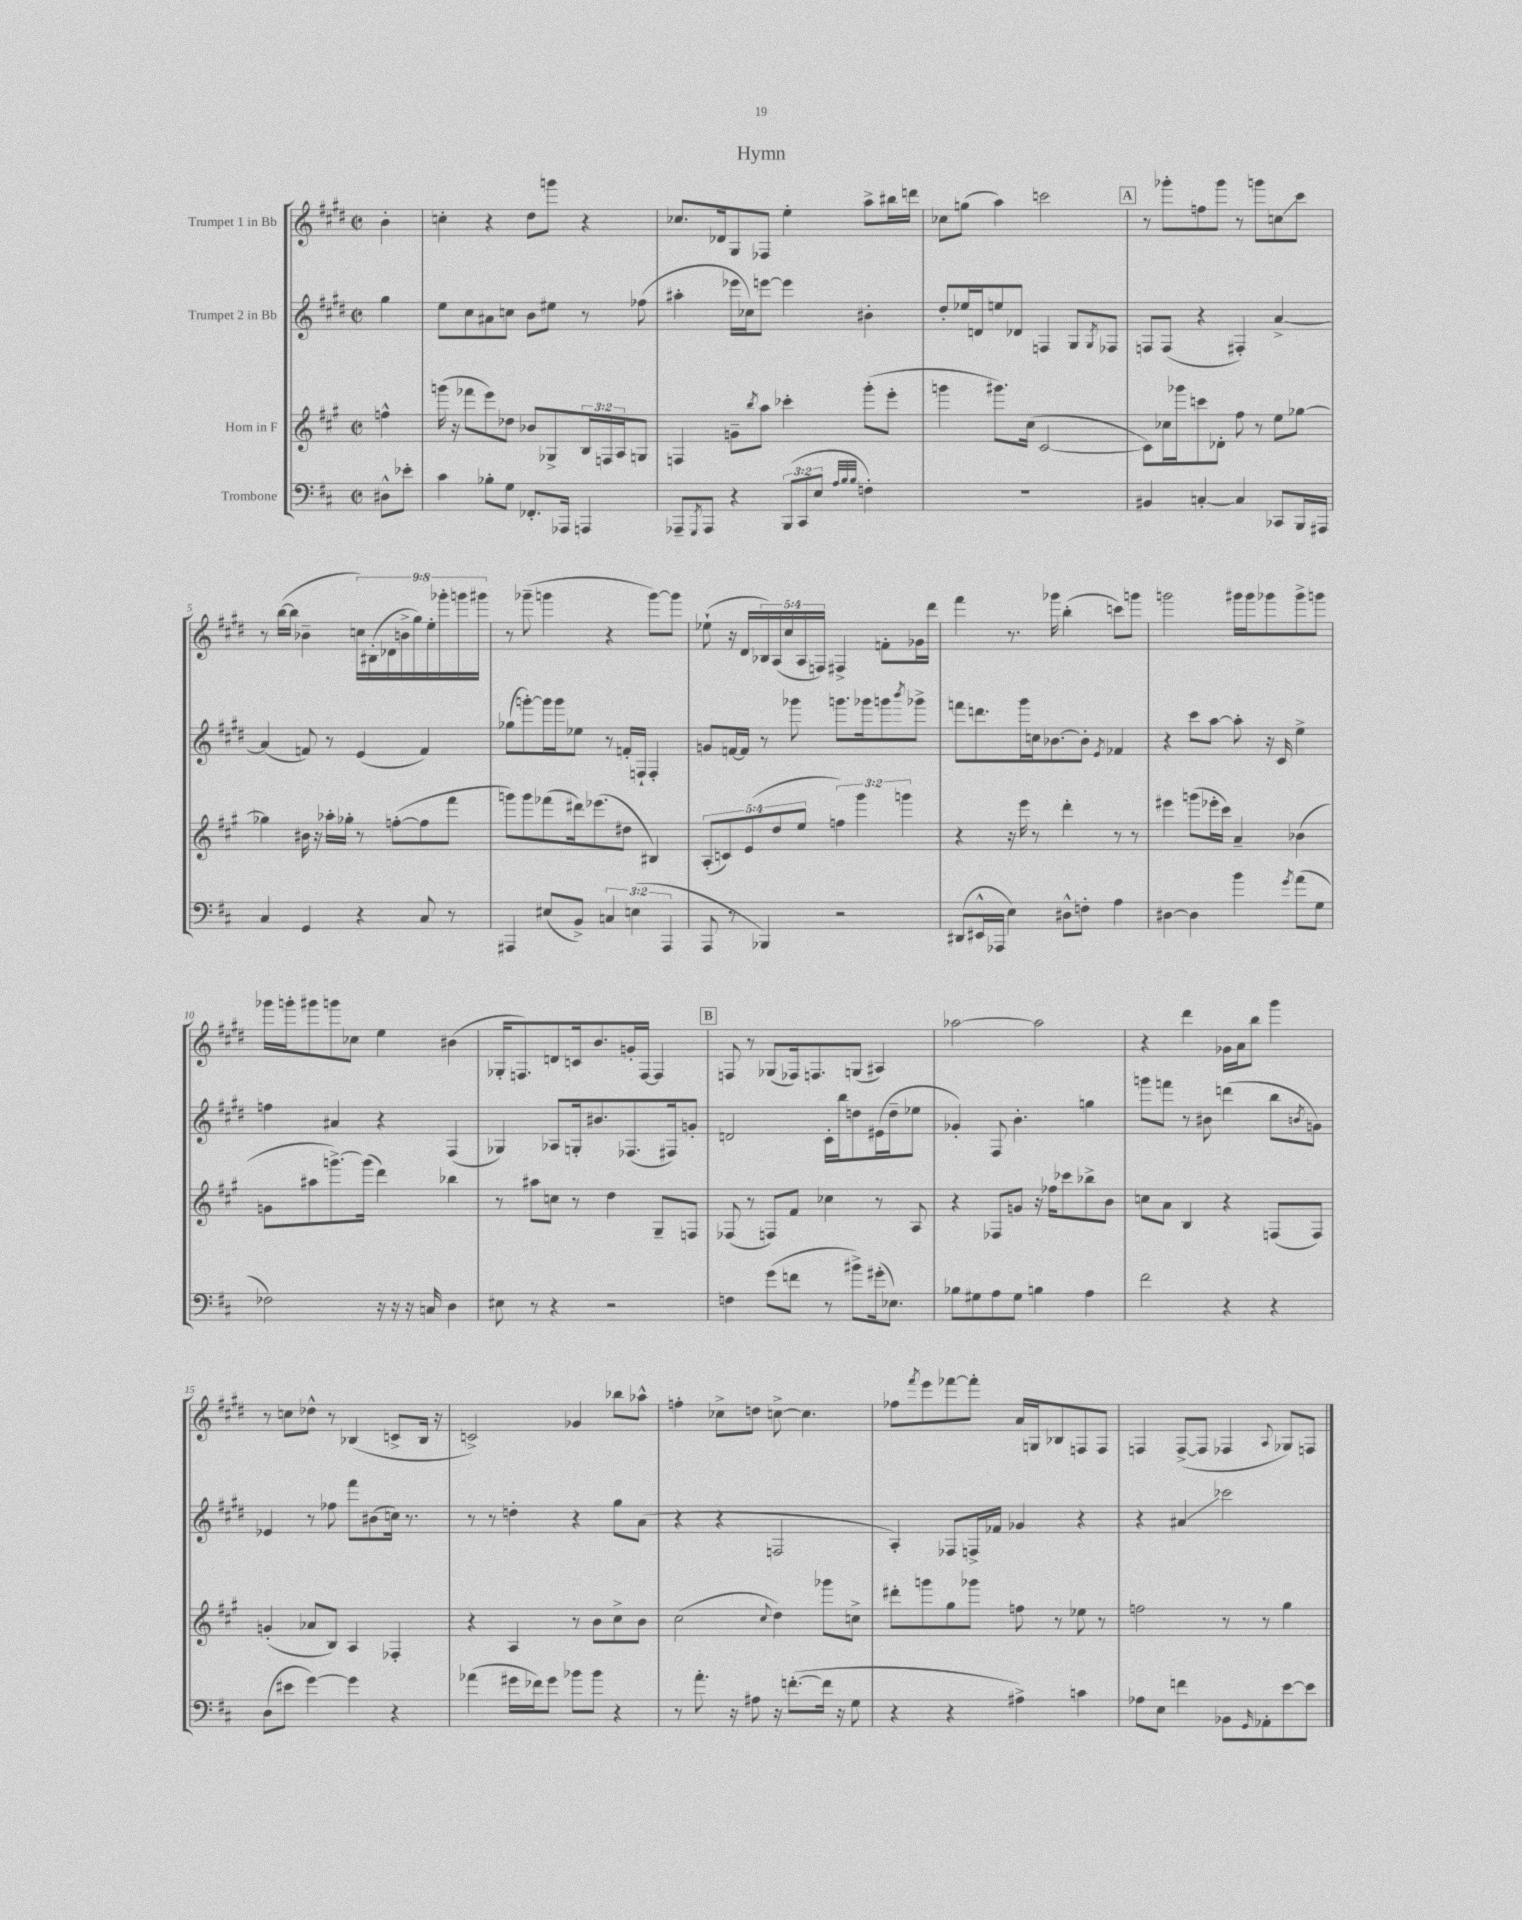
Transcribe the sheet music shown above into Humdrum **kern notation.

**kern	**kern	**kern	**kern
*staff4	*staff3	*staff2	*staff1
*clefF4	*clefG2	*clefG2	*clefG2
*k[f#c#]	*k[f#c#g#]	*k[f#c#g#d#]	*k[f#c#g#d#]
*M2/2	*M2/2	*M2/2	*M2/2
*met(c|)	*met(c|)	*met(c|)	*met(c|)
8D#^^	4ff^^	4gg#	4b'
8e-'	.	.	.
=	=	=	=
4c#	(16ggg	8ee	4cc'
.	16r	.	.
.	8fff-	8cc#	.
8B-'	8eee)	8a#	4r
8G	8dd-	8cc	.
8.FF-'	8b-	8b	8dd#
.	8G-^	8ee#	8ggg
16AAA-	.	.	.
4AAA	24B	8r	4r
.	24F	.	.
.	24A	.	.
.	8G	(8ff-	.
=	=	=	=
8AAA-~	4F	4aa#'	8.cc-
8qGGG	.	.	.
8AAA-	.	.	.
.	.	.	16d-
4r	8g~	16eee-	8G#
.	.	16cc-)	.
.	8qbb	.	.
.	8aa	[8eee	8F-
(12BBB	4ccc-'	4eee]	4ee'
12CC#	.	.	.
12E	.	.	.
32qqA	.	.	.
32qqB	.	.	.
32qqB	.	.	.
4F')	(8ggg#'	4b#'	8aa^
.	8eee'	.	16bb#
.	.	.	16ddd
=	=	=	=
1r	4ggg	8dd#'	8cc-
.	.	16ee-	(8gg
.	.	16d	.
.	8.ggg#)	8ee	4aa)
.	.	8d-	.
.	(16cc#	.	.
.	[2c#	4F	2ccc
.	.	8G#	.
.	.	8qG#	.
.	.	8F-	.
=	=	=	=
4BB#	8c#])	8F	8r
.	16cc-	(8F	8ggg-'
.	16ggg-	.	.
[4C'	8ccc	4r	8ff
.	8d-'	.	8ggg-
4C]	8ff#	4F#')	8r
.	8r	.	8ggg
8CC-	8ee	[4a^	8cc
16BBB	[8gg-	.	8ccc#
16AAA#	.	.	.
=	=	=	=
4C#	4gg-]	(4a]	8r
.	.	.	([16bb
.	.	.	16bb]
4GG	16b#	8f)	4b-~
.	16r	.	.
.	16aa-'	8r	.
.	16gg-'	.	.
4r	8r	(4e	18cc)
.	.	.	(18B#'
.	.	.	18d-
.	([8ff'	.	.
.	.	.	18b^
.	.	.	18gg#)
8C#	8ff]	4f)	.
.	.	.	18ee'
.	.	.	18ggg-'
8r	8fff#	.	.
.	.	.	18ggg
.	.	.	18ggg#
=	=	=	=
4AAA#	8ggg)	(8gg-	8r
.	8ggg	[8ggg')	(8ggg-~
(8E#	(8fff-	16ggg]	4ggg
.	.	16ggg	.
8BB^)	16ddd#)	8ee-	.
.	(8.eee-	.	.
6C	.	8r	4r
.	8dd#	16f'	.
(6E	.	.	.
.	.	16F`	.
.	4B#)	4F'	[8ggg)
6AAA#	.	.	.
.	.	.	8ggg]
=	=	=	=
8AAA	(10A'	8g	(8ee-`
.	10c)	.	.
8r	.	[16f	16r
.	.	16f]	16d#
.	(10e	.	.
4BBB-)	.	8r	20B-)
.	10dd	.	(20A
.	.	.	20cc#
.	.	8ggg-	.
.	10ee	.	20A
.	.	.	20F)
2r	6ff)	8.ggg	4F#^
.	6ggg#	.	.
.	.	16ggg-	.
.	.	8ggg	8f'
.	6ggg	.	.
.	.	8qbbb	.
.	.	8ggg-^	16g-
.	.	.	16ddd#
=	=	=	=
(8DD#	4r	8fff	4fff#
16EE#^^	.	8.ddd	.
16AAA-	.	.	.
4E)	16r	.	8.r
.	16eee	16ggg#	.
.	8r	16cc	.
.	.	[8.b-	16ggg-
8D#^^	4ddd'	.	(4bb'
8F'	.	8b-']	.
.	.	8qe	.
4A	8r	4f-	8ccc)
.	8r	.	8ggg
=	=	=	=
[4D#	4eee#	4r	2ggg
4D#]	(8ggg	8ccc#	.
.	16eee-'	[8aa	.
.	16ccc#)	.	.
4b	4a~	8aa']	16ggg#
.	.	.	16ggg#
.	.	16r	8ggg-
.	.	16c#	.
8qg	.	.	.
(8a	(4b-	4ee^	8ggg-^
8G	.	.	8ggg
=	=	=	=
2F-)	8g	4ff	16ggg-
.	.	.	16ggg'
.	8aa#	.	8ggg#
.	[8.ggg^)	4a#	8ggg
.	.	.	8cc-
.	(16ggg]	.	.
16r	4ddd)	4r	4ee
16r	.	.	.
16r	.	.	.
16C	.	.	.
4D	4bb-	(4F#	(4b#
=	=	=	=
8E#	8r	4G-)	16G-'
.	.	.	8.F)
8r	8aa#	.	.
4r	8cc	8A-	8d
.	8r	16G'	16c
.	.	8.b#	8.b
2r	4dd	.	.
.	.	(8.F-	16g'
.	.	.	[16F
.	8G#~	.	4F]
.	.	16F#)	.
.	8F	8g'	.
=	=	=	=
4F	(8F-	2d	8F
.	8r	.	8r
(8g	8F)	.	(8G-
8f	8f#	.	16F-)
.	.	.	8.F
8r	4cc-	16c#'	.
.	.	16bb	.
8b#^)	.	8dd	(8G
(16g#'	8r	(16e#	4A#)
8.E-)	.	16dd~	.
.	8A	8ee-	.
=	=	=	=
8B-	4r	4g-')	[2aa-
8G#	.	.	.
8A	8F-	8F#	.
8G#	8g	4.b'	.
4B	16r	.	2aa-]
.	16ff-	.	.
.	8ccc-	.	.
4A	8bb-^	4gg	.
.	8b	.	.
=	=	=	=
2f#	8cc	8ggg	4r
.	8a	8fff	.
.	4B	8r	4ddd#
.	.	8b#	.
4r	4r	(4ddd	16g-
.	.	.	16a
.	.	.	8bb
4r	(8F	8bb	4ggg#
.	.	8qb	.
.	8F)	8g)	.
=	=	=	=
(8D	(4g'	4e-	8r
8e#	.	.	8cc
[4g)	8a-	8r	8dd-^^
.	8B)	8ff-	8r
4g]	4A	8fff#	(4B-
.	.	(8b#	.
4r	4F-'	16cc)	8c^
.	.	8.r	.
.	.	.	16B-
.	.	.	16r
=	=	=	=
(4a-	4r	8r	2c^)
.	.	8r	.
16g#	4A	4dd'	.
16f-)	.	.	.
8g#	.	.	.
8b-	8r	4r	4g-
8b-	8b	.	.
4r	8cc#^	8gg#	8bb-
.	8b	(8a	8aa-^^
=	=	=	=
8r	(2cc#	4r	4ff'
8.a'	.	.	.
.	.	4r	8cc-^
16r	.	.	.
8A#	.	.	8dd
.	8qqcc#	.	.
16r	4dd)	2F	[8cc^
([8.f'	.	.	.
.	.	.	4.cc]
16f]	8ggg-	.	.
16r	.	.	.
8G	8cc^	.	.
=	=	=	=
4r	8ddd#'	4A')	8ff-
.	.	.	8qfff#
.	8ggg	.	8eee
4r	8gg#	8F-	[8fff-
.	8ggg-	16F^	8fff-']
.	.	16f-	.
4A#^)	8ff	4g-	16a
.	.	.	16G
.	8r	.	8B-
4c	8ee-	4r	8F
.	8r	.	8F
=	=	=	=
8A-	2ff	4r	4F
8E	.	.	.
4f	.	4a#	([8F^
.	.	.	8F]
8BB-	8r	2ccc-	4F-
16qqGG	.	.	.
8AA-'	8r	.	.
.	.	.	8qqA
[8e	4gg#	.	8G-)
8e]	.	.	8F
==	==	==	==
*-	*-	*-	*-
